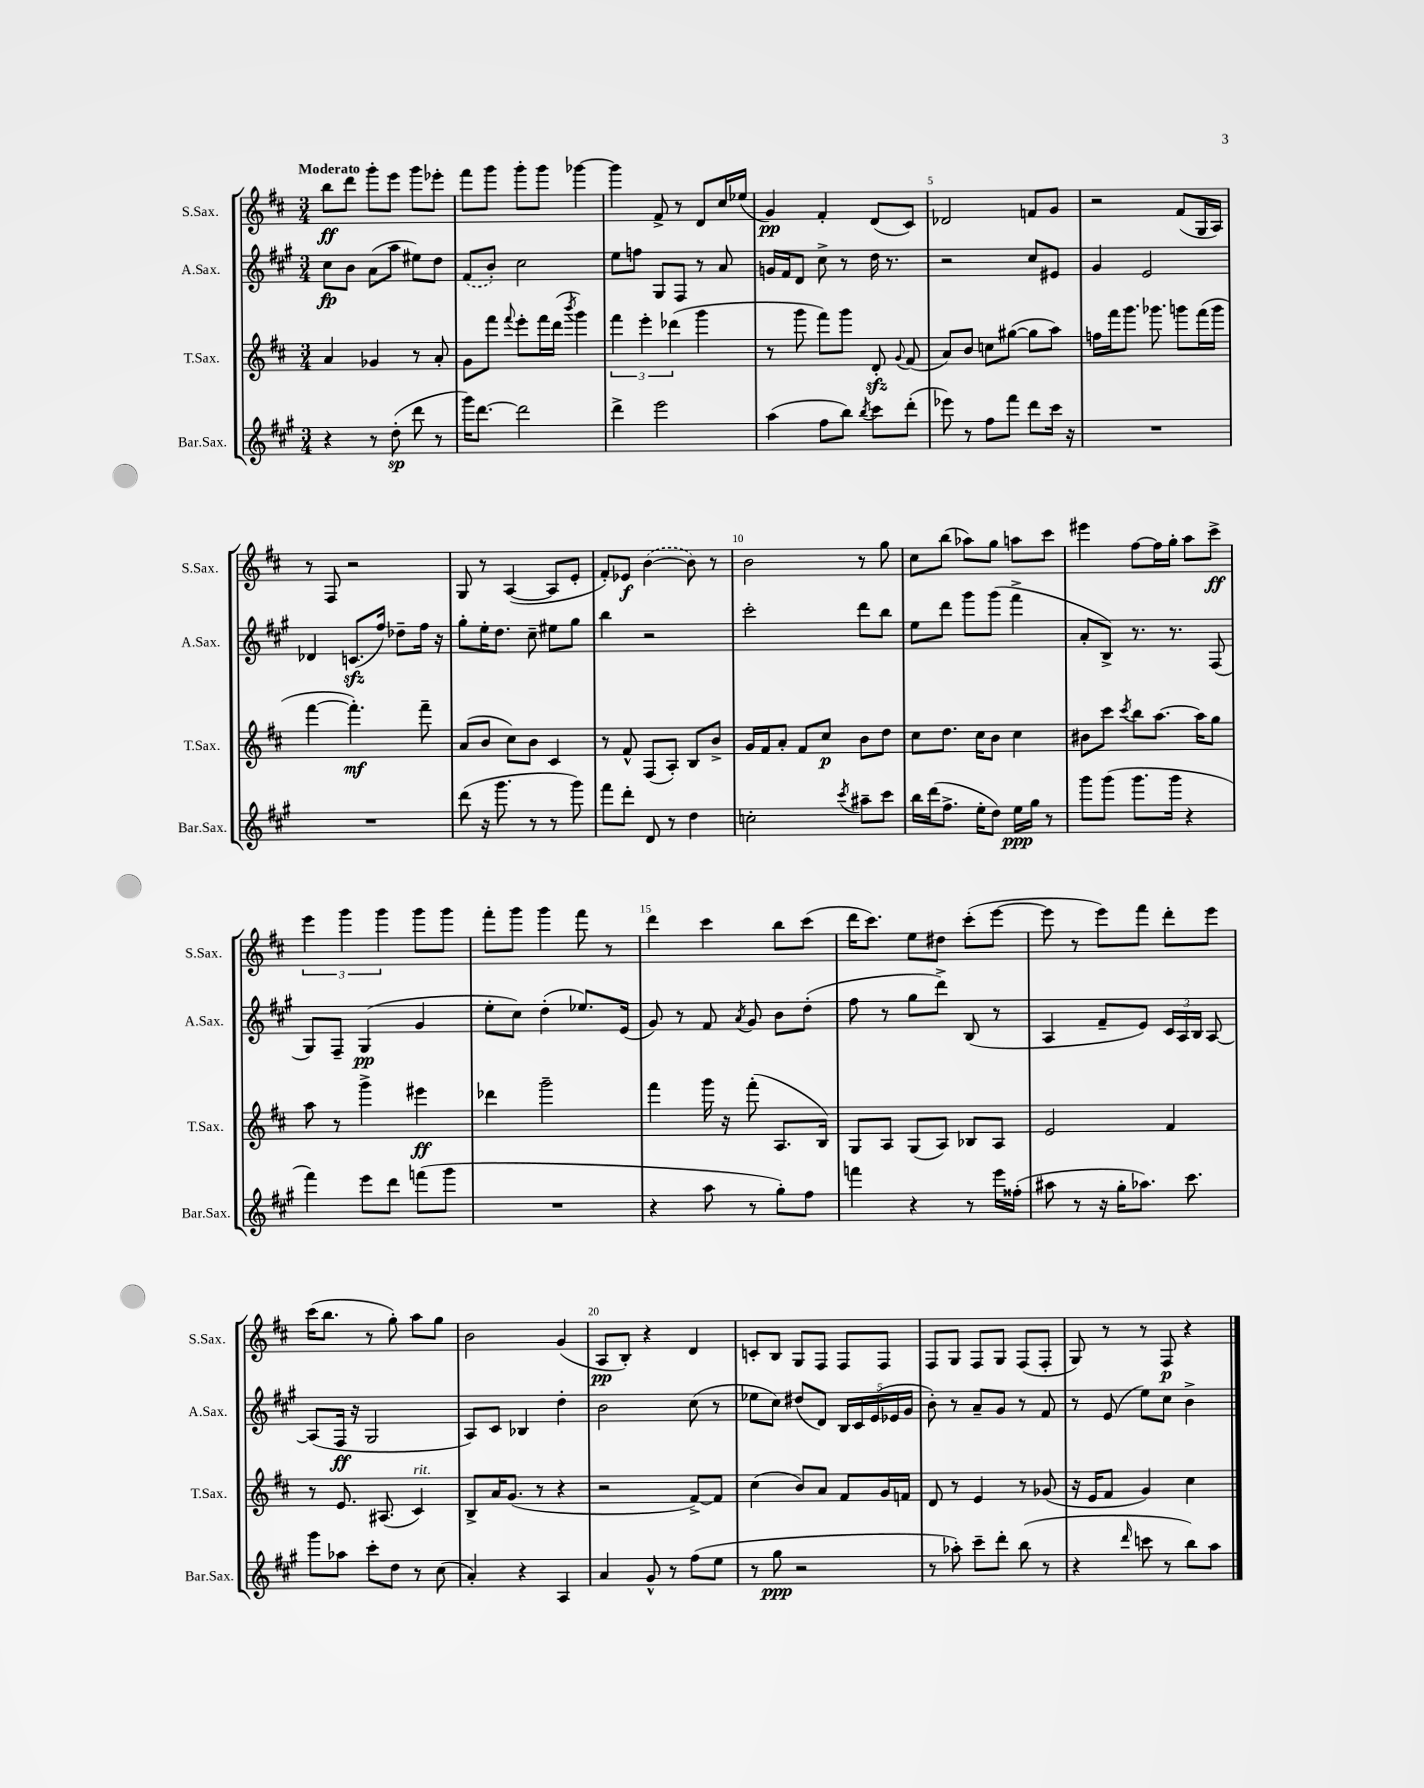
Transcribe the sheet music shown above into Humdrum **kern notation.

**kern	**kern	**kern	**kern
*staff4	*staff3	*staff2	*staff1
*clefG2	*clefG2	*clefG2	*clefG2
*k[f#c#g#]	*k[f#c#]	*k[f#c#g#]	*k[f#c#]
*M3/4	*M3/4	*M3/4	*M3/4
4r	4a	8cc#	8bb
.	.	8b	8ddd
8r	4g-	(8a	8ggg'
(8dd'	.	8aa	8eee
8ddd	8r	8ee#)	8ggg
8r	8a'	8dd	8eee-'
=	=	=	=
16ggg#)	8g	(8f#	8fff#
[8.ddd	.	.	.
.	8fff#	8b')	8ggg
.	8qqfff#	.	.
2ddd]	8eee'	2cc#	8ggg'
.	16fff#	.	8ggg
.	(16ddd	.	.
.	8qbbb	.	.
.	4ggg)	.	[4ggg-
=	=	=	=
4ddd^	6fff#	8ee	4ggg-]
.	.	8ff	.
.	6eee'	.	.
2eee	.	8G#	8f#^
.	(6ddd-	.	.
.	.	8F#	8r
.	4ggg	8r	8d
.	.	8a	16cc#
.	.	.	(16ee-
=	=	=	=
(4aa	8r	16g	4g)
.	.	16f#	.
.	8ggg	8d	.
8ff#	8fff#)	8cc#^	4f#'
8bb)	8ggg	8r	.
8qbb	.	.	.
8ccc#	8d'	16dd	(8d
.	.	8.r	.
.	8qqg	.	.
(8ddd'	(8f#	.	8c#)
=	=	=	=
8eee-)	8a)	2r	2d-
8r	8b	.	.
8ff#	8cc	.	.
8fff#	([8gg#	.	.
8ddd	8gg#]	8cc#	8f
16ccc#	8aa)	8e#	8g
16r	.	.	.
=	=	=	=
2.r	16ff	4g#	2r
.	16fff#	.	.
.	8.ggg	.	.
.	.	2e	.
.	8.ggg-	.	.
.	8ggg	.	(8f#
.	(16fff#	.	16G
.	16ggg	.	16A)
=	=	=	=
2.r	[4fff#	4d-	8r
.	.	.	8F#
.	4.fff#'])	(8.c	2r
.	.	16ff#)	.
.	.	8dd-~	.
.	8fff#~	16ff#	.
.	.	16r	.
=	=	=	=
(8ddd	(8a	8gg#'	8G
16r	8b	16ee'	8r
8.ggg#	.	8.dd	.
.	8cc#)	.	([4A
8r	8b	8cc#~	.
8r	4c#	8ee#	8A]
8ggg#)	.	8gg#	8e'
=	=	=	=
8fff#	8r	4bb	8f#')
8ddd'	8f#^^	.	8e-
8d	(8F#	2r	([4b
8r	8A')	.	.
4dd	8B	.	8b])
.	8b^	.	8r
=	=	=	=
2cc'	16g	2ccc#'	2b
.	16f#	.	.
.	8a'	.	.
.	8f#	.	.
.	8cc#	.	.
8qccc#	.	.	.
8aa#~	8b	8ddd	8r
8ccc#	8dd	8bb	8gg
=	=	=	=
16bb	8cc#	8ee	8cc#
(16ddd	.	.	.
8.ff#^	8.dd	8ddd	(8bb
.	.	8ggg#	8aa-)
16ee'	16cc#	.	.
8dd)	8b	(8ggg#	8gg
16ee	4cc#	4fff#^	8aa
16gg#	.	.	.
8r	.	.	8ccc#
=	=	=	=
8ggg#	8b#	8a'	4eee#
(8ggg#	8ccc#	8B^)	.
.	8qccc#	.	.
8.ggg#	8bb	8.r	[8ff#
.	[8.aa	.	16ff#]
16ggg#	.	8.r	16gg'
4r	.	.	8aa
.	16aa]	.	.
.	8gg	(8F#	8ccc#^
=	=	=	=
4fff#)	8aa	8G#)	6eee
.	8r	8F#~	.
.	.	.	6ggg
8eee	4ggg^	(4G#	.
.	.	.	6ggg
8ddd	.	.	.
(8fff	4eee#	4g#	8ggg
8ggg#	.	.	8ggg
=	=	=	=
2.r	4ddd-	8ee'	8fff#'
.	.	8cc#)	8ggg
.	2ggg~	(4dd'	4ggg
.	.	8.ee-)	8fff#
.	.	.	8r
.	.	(16e	.
=	=	=	=
4r	4fff#	8g#)	4ddd
.	.	8r	.
8aa	16ggg	8f#	4ccc#
.	16r	.	.
.	.	8qa	.
8r	(8fff#'	8g#	.
8gg#')	8.A	8b	8bb
8ff#	.	(8dd'	(8ccc#
.	16B)	.	.
=	=	=	=
4fff	8G	8ff#	16ddd
.	.	.	8.ccc#)
.	8A	8r	.
4r	(8G	8gg#	8ee
.	8A)	8ddd^)	8dd#
8r	8B-	(8B	(8ccc#'
16eee	8A	8r	[8eee
(16ff##'	.	.	.
=	=	=	=
8aa#	2e	4A	8eee]
8r	.	.	8r
16r	.	8f#~	8eee)
16gg#'	.	.	.
8.aa-)	.	8e)	8fff#
.	4f#	24c#	8ddd'
.	.	24A	.
8.ccc#	.	.	.
.	.	24B	.
.	.	[8A	8eee
=	=	=	=
8ggg#	8r	(8A]	(16ccc#
.	.	.	8.bb
8aa-	8.e	16F#	.
.	.	16r	.
8ccc#'	.	2G#	8r
.	(8.A#	.	.
8dd	.	.	8gg')
8r	4c#)	.	8aa
(8cc#	.	.	8gg
=	=	=	=
4a')	8B^	8A)	2b
.	16a	8c#	.
.	(8.g	.	.
4r	.	4B-	.
.	8r	.	.
4A	4r	4dd'	(4g
=	=	=	=
4a	2r	2b	8A
.	.	.	8B')
8g#^^	.	.	4r
8r	.	.	.
(8ff#	[8f#^)	(8cc#	4d
8ee	8f#]	8r	.
=	=	=	=
8r	(4cc#	8ee-	8c'
8gg#	.	8cc#)	8B
2r	8b)	(8dd#	8G
.	8a	8d)	8F#
.	8f#	20B	8F#
.	.	20c#	.
.	.	(20e	.
.	16g	.	8F#
.	.	20e-	.
.	16f	.	.
.	.	20g#	.
=	=	=	=
8r	8d	8b')	8F#
8aa-')	8r	8r	8G
8ccc#~	4e	8a~	8F#
8ddd'	.	8g#	8G
(8bb	8r	8r	(8F#
8r	(8g-	8f#	8F#'
=	=	=	=
4r	16r	8r	8G)
.	16e	.	.
.	8f#	(8e	8r
16qqddd	.	.	.
8ccc	4g)	8ee)	8r
8r	.	8cc#	8F#
8bb)	4cc#	4b^	4r
8aa	.	.	.
==	==	==	==
*-	*-	*-	*-
